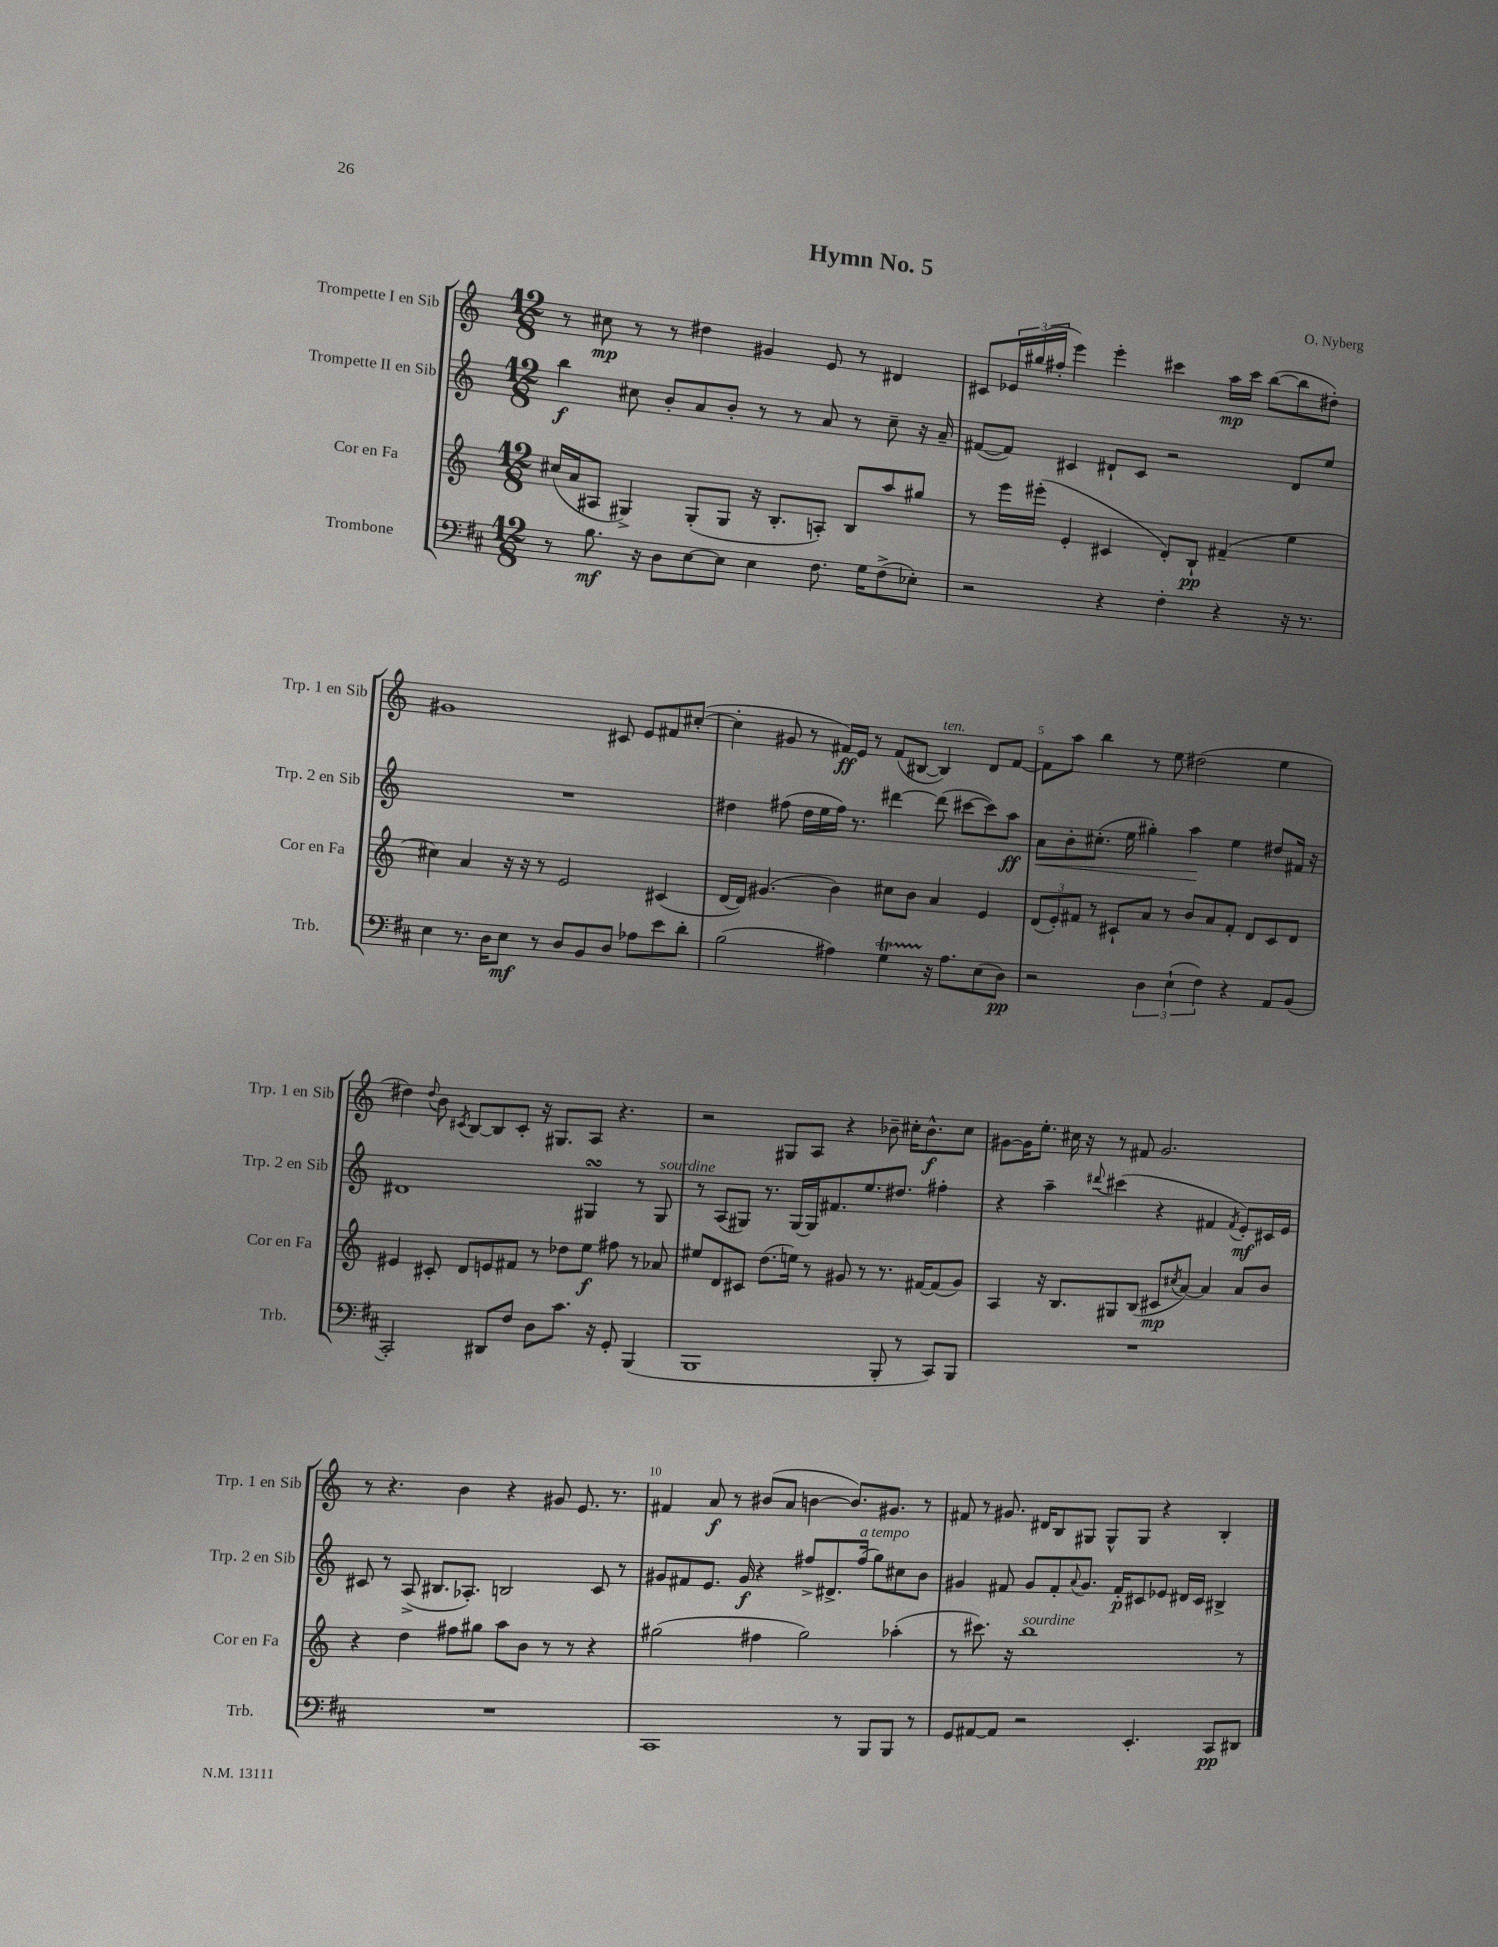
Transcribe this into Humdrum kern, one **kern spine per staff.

**kern	**dynam	**kern	**dynam	**kern	**dynam	**kern	**dynam
*part4	*part4	*part3	*part3	*part2	*part2	*part1	*part1
*staff4	*staff4	*staff3	*staff3	*staff2	*staff2	*staff1	*staff1
*I"Trombone	*	*I"Cor en Fa	*	*I"Trompette II en Sib	*	*I"Trompette I en Sib	*
*I'Trb.	*	*I'Cor en Fa	*	*I'Trp. 2 en Sib	*	*I'Trp. 1 en Sib	*
*clefF4	*	*clefG2	*	*clefG2	*	*clefG2	*
*k[f#c#]	*	*k[]	*	*k[]	*	*k[]	*
*M12/8	*	*M12/8	*	*M12/8	*	*M12/8	*
=1	=1	=1	=1	=1	=1	=1	=1
8r	.	(16cc#X/LL	.	4bb\	f	8r	.
.	.	16a/J	.	.	.	.	.
8.B\	mf	8A#X/J	.	.	.	8cc#X\	mp
.	.	4G#X^/)	.	8cc#X\	.	8r	.
16r	.	.	.	.	.	.	.
8D\L	.	.	.	8b'/L	.	8r	.
[8E\	.	(8G#'/L	.	8a/	.	4dd#X\	.
8E\J]	.	8G#/J	.	8b'/J	.	.	.
4E\	.	16r	.	8r	.	4g#X/	.
.	.	8.B'/L	.	.	.	.	.
.	.	.	.	8r	.	.	.
8.F#\	.	8An'/J)	.	8a/	.	8e/	.
.	.	8B/L	.	8r	.	8r	.
16G\KL	.	.	.	.	.	.	.
(8F#^\	.	8aa/	.	8cc#~\	.	4d#X/	.
8E-X'\J)	.	8gg#X/J	.	16r	.	.	.
.	.	.	.	16a~/	.	.	.
=2	=2	=2	=2	=2	=2	=2	=2
2r	.	8r	.	([8f#X/L	.	8c#X/L	.
.	.	16eee\LL	.	8f#/J])	.	24e-X/L	.
.	.	.	.	.	.	(24gg#X/	.
.	.	(16eee#X'\JJ	.	.	.	.	.
.	.	.	.	.	.	24ff#X'/JJ	.
.	.	4e'/	.	4c#X/	.	4eee\)	.
4r	.	4c#X/	.	8d#X`/L	.	4eee'\	.
.	.	.	.	8c#/J	.	.	.
4F#'\	.	8d'/L)	.	2r	.	4ccc#X\	.
.	.	8B`/J	pp	.	.	.	.
4r	.	(4f#X~/	.	.	.	16aa\LL	mp
.	.	.	.	.	.	16ccc#\JJ	.
.	.	.	.	.	.	([8bb\L	.
16r	.	4ee\	.	8d#/L	.	8bb\]	.
8.r	.	.	.	.	.	.	.
.	.	.	.	8ee/J	.	8dd#X'\J)	.
!!LO:LB:g=z
=3	=3	=3	=3	=3	=3	=3	=3
4E\	.	4cc#X\)	.	1.r	.	1g#X	.
8.r	.	4a/	.	.	.	.	.
16D\KL	.	.	.	.	.	.	.
8E\J	mf	16r	.	.	.	.	.
.	.	16r	.	.	.	.	.
8r	.	8r	.	.	.	.	.
8D/L	.	2e/	.	.	.	.	.
8BB/	.	.	.	.	.	.	.
8D/J	.	.	.	.	.	8c#X/	.
8A-X\L	.	.	.	.	.	8e/L	.
8e\	.	(4c#X/	.	.	.	8f#X/	.
8d'\J	.	.	.	.	.	([8cc#X'/J	.
=4	=4	=4	=4	=4	=4	=4	=4
(2B\	.	[16d/LL	.	4dd#X\	.	4cc#'\]	.
.	.	16d/JJ])	.	.	.	.	.
.	.	(4.g#X/	.	.	.	.	.
.	.	.	.	(8ff#X\	.	8g#X/	.
.	.	.	.	16dd#\LL	.	8r	.
.	.	.	.	16ee\	.	.	.
4A#X\)	.	4b\)	.	16ff#\JJ)	.	16f#X/LL)	ff
.	.	.	.	8.r	.	16e/JJ	.
.	.	.	.	.	.	8r	.
4GT\	.	8cc#X\L	.	[4ddd#X\	.	(8f#/L	.
.	.	8b\J	.	.	.	[8B#X/J	.
!	!	!	!	!	!	!LO:TX:a:i:t=ten.	!
16r	.	4a/	.	(8ddd#\]	.	4B#/])	.
8.A#\L	.	.	.	.	.	.	.
.	.	.	.	[8ccc#X\L	.	.	.
(8E\	.	4e/	.	8ccc#\])	.	8d/L	.
8D\J)	pp	.	.	8aa\J	ff	[8f#/J	.
=5	=5	=5	=5	=5	=5	=5	=5
!	!	!	!	!	!LO:HP:b	!	!
2r	.	(12d/L	.	8a\L	<	8f#\L]	.
.	.	12e'/)	.	.	.	.	.
.	.	.	.	8b'\	.	8aa\J	.
.	.	12f#X/J	.	.	.	.	.
.	.	8r	.	(8.cc#X'\J	.	4bb\	.
.	.	8c#X`/L	.	.	.	.	.
.	.	.	.	16ee\	.	.	.
6D\	.	8a/J	.	4gg#X'\)	.	8r	.
.	.	8r	.	.	.	8ee\	.
(6E`\	.	.	.	.	.	.	.
.	.	8b/L	.	4aa\	.	(2dd#X\	.
6F#\)	.	.	.	.	.	.	.
.	.	8a/	.	.	.	.	.
4r	.	8f#'/J	.	4ee\	[	.	.
.	.	8d/L	.	.	.	.	.
8AA/L	.	8c#/	.	8dd#X/L	.	4ee\	.
(8BB/J	.	8d/J	.	16f#X/Jk	.	.	.
.	.	.	.	16r	.	.	.
!!LO:LB:g=z
=6	=6	=6	=6	=6	=6	=6	=6
2CC#'/)	.	4e#X/	.	1d#X	.	4dd#X\)	.
.	.	.	.	.	.	8qqdd#/	.
.	.	8c#X'/	.	.	.	8b\	.
.	.	.	.	.	.	8qc#X/	.
.	.	8d/L	.	.	.	[8B/L	.
8DD#X/L	.	8en/	.	.	.	8B/]	.
8F#/J	.	8f#X/J	.	.	.	8c#'/J	.
8D\L	.	8r	.	.	.	16r	.
.	.	.	.	.	.	8.G#X/L	.
8.c#\J	.	8dd-X\L	.	.	.	.	.
.	.	8ee\J	f	4G#XsSsS/	.	8A/J	.
16r	.	.	.	.	.	.	.
8GG'/	.	8ff#X\	.	.	.	4.r	.
(4BBB/	.	8r	.	8r	.	.	.
!	!	!	!	!LO:TX:a:i:t=sourdine	!	!	!
.	.	8a-X/	.	8G#/	.	.	.
=7	=7	=7	=7	=7	=7	=7	=7
1BBB	.	8ee#X/L	.	8r	.	2r	.
.	.	8d/	.	(8A/L	.	.	.
.	.	8c#X/J	.	8G#X/J)	.	.	.
.	.	(8.dd\L	.	8.r	.	.	.
.	.	.	.	.	.	8G#X/L	.
.	.	16een\Jk)	.	[16G#/LL	.	.	.
.	.	8r	.	16G#/J]	.	8A/J	.
.	.	.	.	8.f#X/	.	.	.
.	.	8g#X/	.	.	.	4r	.
.	.	8r	.	8.ee/	.	.	.
8BBB'/	.	8.r	.	.	.	8b-X~\	.
.	.	.	.	8.dd#X/J	.	.	.
8r	.	.	.	.	.	16cc#X'\KL	.
.	.	[16f#X/KL	.	.	.	8.b-^^\	f
8CC#/L)	.	(8f#/]	.	4ff#X'\	.	.	.
8BBB/J	.	8g#/J)	.	.	.	8cc#\J	.
=8	=8	=8	=8	=8	=8	=8	=8
1.r	.	4A/	.	4r	.	[8g#X\L	.
.	.	.	.	.	.	16g#\K]	.
.	.	.	.	.	.	8.ee'\J	.
.	.	16r	.	4aa~\	.	.	.
.	.	8.B/L	.	.	.	.	.
.	.	.	.	.	.	16cc#X\	.
.	.	.	.	.	.	16r	.
.	.	.	.	8qqddd#X/	.	.	.
.	.	8G#X/	.	(4ccc#X\	.	8r	.
.	.	(8B/J	.	.	.	8f#X/	.
.	.	8c#X/L	mp	4r	.	2.g#/	.
.	.	8qcc#X/	.	.	.	.	.
.	.	[8a/J)	.	.	.	.	.
.	.	4a/]	.	4f#X/	.	.	.
.	.	.	.	8qf#/	.	.	.
.	.	8a/L	.	8e'/L)	mf	.	.
.	.	8b/J	.	16c#X/L	.	.	.
.	.	.	.	16e/JJ	.	.	.
!!LO:LB:g=z
=9	=9	=9	=9	=9	=9	=9	=9
1.r	.	4r	.	8c#X/	.	8r	.
.	.	.	.	8r	.	4.r	.
.	.	4dd\	.	(8A^/	.	.	.
.	.	.	.	8.B#X/L	.	.	.
.	.	8ff#X\L	.	.	.	4b\	.
.	.	.	.	8.A-X'/J)	.	.	.
.	.	8gg#X\J	.	.	.	.	.
.	.	8aa\L	.	2Bn/	.	4r	.
.	.	8b\J	.	.	.	.	.
.	.	8r	.	.	.	8g#X/	.
.	.	8r	.	.	.	8.e/	.
.	.	4r	.	8c#/	.	.	.
.	.	.	.	.	.	8.r	.
.	.	.	.	8r	.	.	.
=10	=10	=10	=10	=10	=10	=10	=10
1CC#	.	(2gg#X\	.	8g#X/L	.	4f#X/	.
.	.	.	.	8f#X/	.	.	.
.	.	.	.	8.e/J	.	8a/	f
.	.	.	.	.	.	8r	.
.	.	.	.	16g#/	f	.	.
.	.	4ff#X\	.	4r	.	(8b#X/L	.
.	.	.	.	.	.	8a/J	.
.	.	2gg#\)	.	8ff#X^/L	.	[4bn\	.
.	.	.	.	8.d#X^/	.	.	.
8r	.	.	.	.	.	8.b/L])	.
!	!	!	!	!LO:TX:a:i:t=a tempo	!	!	!
.	.	.	.	(16ff#/Jk	.	.	.
8BBB/L	.	.	.	8gg\L)	.	.	.
.	.	.	.	.	.	8.g#X/J	.
8BBB/J	.	(4aa-X'\	.	8cc#X\	.	.	.
8r	.	.	.	8b\J	.	8r	.
=11	=11	=11	=11	=11	=11	=11	=11
8GG/L	.	8r	.	4g#X/	.	8f#X/	.
[8AA#X/	.	8.ccc#X\)	.	.	.	8r	.
8AA#/J]	.	.	.	8f#X/	.	8.g#X/	.
.	.	16r	.	.	.	.	.
!	!	!LO:TX:a:i:t=sourdine	!	!	!	!	!
2r	.	1bb	.	8g#/L	.	.	.
.	.	.	.	.	.	16d#X/KL	.
.	.	.	.	8f#'/	.	8B/	.
.	.	.	.	8qqa/	.	.	.
.	.	.	.	8.g#/J	.	8G#X/J	.
.	.	.	.	.	.	8G#^^/L	.
.	.	.	.	16f#'/KL	p	.	.
4.EE'/	.	.	.	8c#X/	.	8G#/J	.
.	.	.	.	8e-X/J	.	4r	.
.	.	.	.	16d#X/LL	.	.	.
.	.	.	.	16c#/JJ	.	.	.
8CC#/L	pp	.	.	4B#X^/	.	4B'/	.
8DD#X/J	.	8r	.	.	.	.	.
==	==	==	==	==	==	==	==
*-	*-	*-	*-	*-	*-	*-	*-
